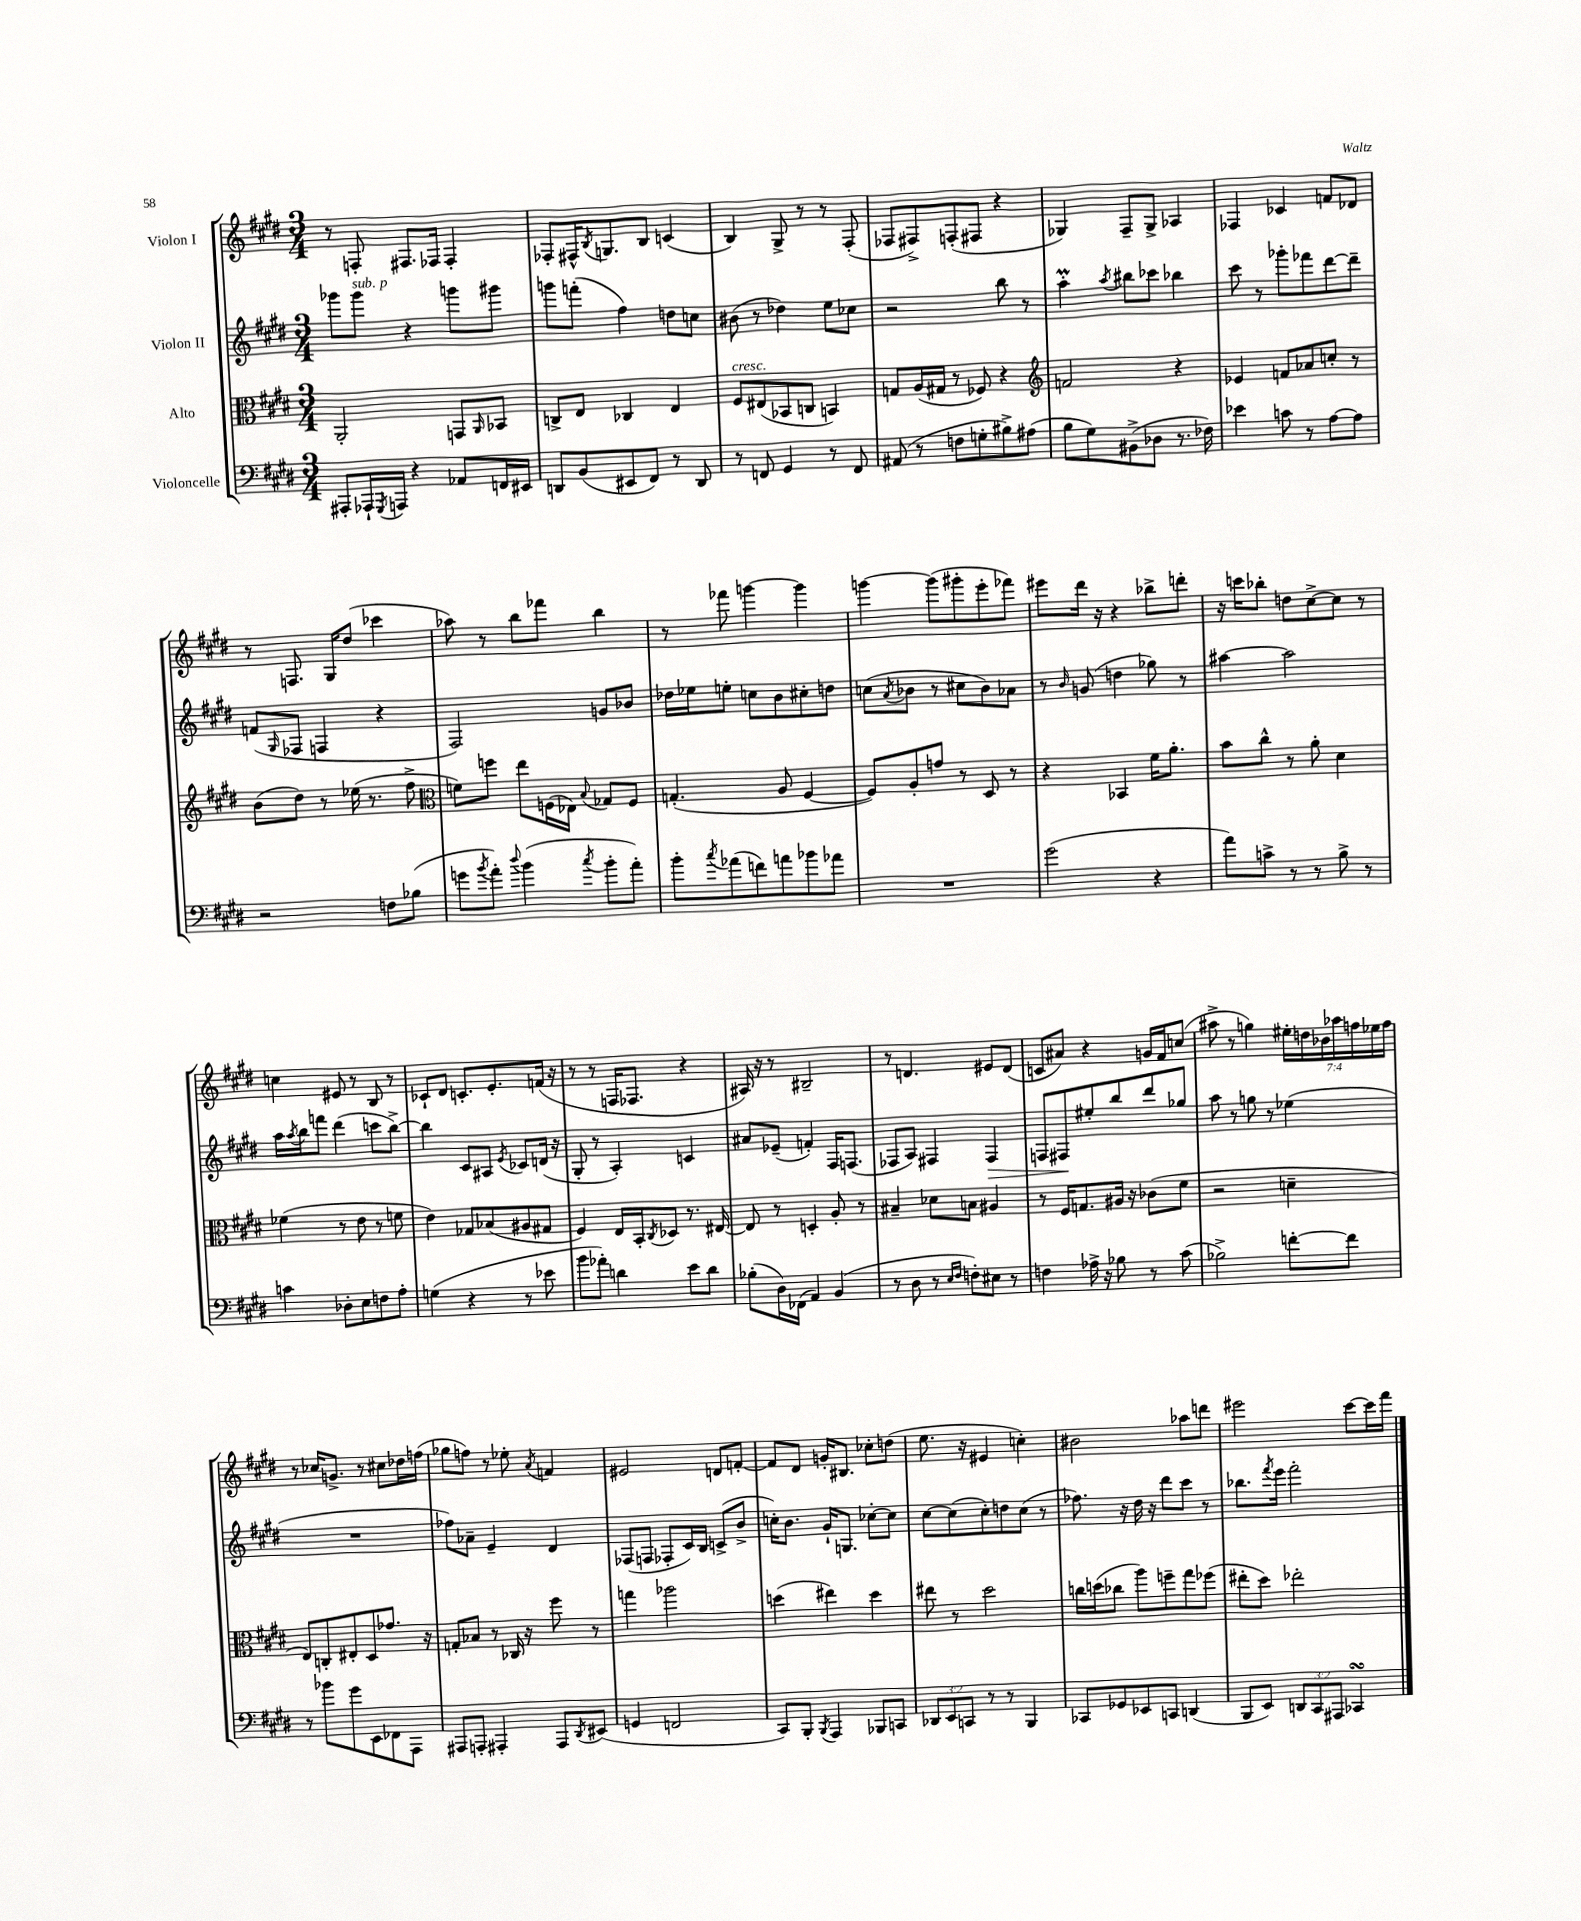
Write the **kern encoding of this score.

**kern	**kern	**kern	**kern
*staff4	*staff3	*staff2	*staff1
*clefF4	*clefC3	*clefG2	*clefG2
*k[f#c#g#d#]	*k[f#c#g#d#]	*k[f#c#g#d#]	*k[f#c#g#d#]
*M3/4	*M3/4	*M3/4	*M3/4
8AAA#'	2AA'	8ggg-	8r
16AAA-`	.	8ggg-	8F'
8qGGG#	.	.	.
16AAA	.	.	.
4r	.	4r	8.F#
.	.	.	16F-
8AA-	8GG	8ggg	4F-'
.	16qqAA	.	.
16FF	8BB-	8ggg#	.
16EE#	.	.	.
=	=	=	=
8DD	8C^	8ggg	8F-'
(8BB	8E	(8fff'	16F#^^
.	.	.	8qB
.	.	.	8.G
8EE#	4C-	4ff#)	.
8FF#)	.	.	8B
8r	4E	8dd	(4c
8DD	.	8cc	.
=	=	=	=
8r	8F#	(8b#	4B)
8FF	(8E#	8r	.
4GG#	8BB-	4dd-)	8G#^
.	8C	.	8r
8r	4BB)	8ee	8r
8FF	.	8cc-	(8F#'
=	=	=	=
(8AA#	8G	2r	8F-
8r	(16A	.	8F#^)
.	16G#	.	.
8F	8r	.	(8F'
8G'	8F-)	.	8F#
8B#^)	4r	8bb	4r
(8A#	.	8r	.
=	=	=	=
*	*clefG2	*	*
8B	2f	4aa'	4G-)
8G#)	.	.	.
.	.	8qaa	.
(8BB#^	.	8bb#	8F#~
8D-	.	8ccc-	8G-^
8.r	4r	4bb-	4A-
16F-)	.	.	.
=	=	=	=
4e-	4e-	8ccc#	4F-
.	.	8r	.
8c	8f	8ggg-'	4c-
8r	8a-	8fff-	.
[8A	8cc'	[8ddd#	8f
8A]	8r	8ddd#~]	8d-
=	=	=	=
2r	(8b	(8f	8r
.	.	16qqG#	.
.	8dd#)	8F-	8.F
.	8r	4F	.
.	.	.	16G#
.	(16ee-	.	(8dd#
.	8.r	.	.
8F	.	4r	4ccc-
(8B-	8ff#^	.	.
=	=	=	=
*	*clefC3	*	*
8g	8f)	2F#)	8aa-)
8qb	.	.	.
8a')	8ff	.	8r
8qqdd#	.	.	.
(4b	8ee	.	8bb
.	(16F	.	8fff-
.	16E-)	.	.
8qcc#	8qqB	.	.
8b'	8G-	8g	4bb
8a')	8F	8b-	.
=	=	=	=
8b'	(4.G'	16dd-	8r
.	.	16ee-	.
8qcc#	.	.	.
(8a-	.	8ee'	8fff-
8f)	.	8cc	[4ggg
8a	8A	8b	.
8b-	[4F#	8cc#'	4ggg]
8a-	.	8dd	.
=	=	=	=
2.r	8F#])	(8cc	[4ggg
.	.	8qa	.
.	8A'	8b-	.
.	8g	8r	(8ggg]
.	8r	8cc#	8ggg#'
.	8D#	8b-)	8eee'
.	8r	8a-	8fff-)
=	=	=	=
(2g#	4r	8r	8eee#
.	.	16qqb	.
.	.	(8g	16ddd#
.	.	.	16r
.	4BB-	4dd	4r
4r	16f#	8gg-)	8bb-^
.	8.a'	.	.
.	.	8r	8ddd'
=	=	=	=
8a)	8b	[4aa#	16r
.	.	.	16ccc
8c^	8cc#^^	.	8bb-'
8r	8r	2aa#]	8dd
8r	8a'	.	[8cc#^
8B^	4d#	.	8cc#]
8r	.	.	8r
=	=	=	=
4c	(4f-	16aa	4cc
.	.	8qaa	.
.	.	16bb	.
.	.	8fff	.
8D-'	8r	(4ddd#	8e#
8E	8e	.	8r
8F	8r	8ccc	8B
8A'	8f	[8bb^)	8r
=	=	=	=
(4G	4e)	4bb]	8c-`
.	.	.	8d#
4r	8G-	8c#	8.c'
.	(8B-	8A#	.
.	.	.	8.e'
.	.	8qe	.
8r	8A#	8c-	.
8e-	8G#	(16d	(16f
.	.	16r	16r
=	=	=	=
8b	4F#)	8G#'	8r
8a-')	.	8r	8r
4d	16E	4A')	16F
.	16BB'	.	8.F-
.	8qC#	.	.
.	8D-	.	.
8e	8.r	4c	4r
8d	.	.	.
.	[16E#	.	.
=	=	=	=
(8B-'	8E#]	8a#	16A#)
.	.	.	16r
16D#)	8r	(8e-~	8r
(16FF-	.	.	.
4AA)	4D'	4f')	2B#~
(4BB	8A'	16F#	.
.	.	(8.F	.
.	8r	.	.
=	=	=	=
8r	4B#~	8F-	8r
8D#	.	8A)	4.d
8r	8d-	4F#	.
16qqE	.	.	.
16qqF#	.	.	.
8F')	8B	.	.
8E#	4A#	4F#	8e#
8r	.	.	(8d
=	=	=	=
4F	8r	8F	8c
.	16F#	8F#	8a#)
.	8.G	.	.
16A-^	.	8ee#'	4r
16r	.	.	.
8B-	16A#	8bb	.
.	16r	.	.
8r	(8c-	8ddd#	16g
.	.	.	16f#
(8c#	8f#	8gg-	(8cc
=	=	=	=
2B-^)	2r	8aa	8aa#^
.	.	8r	8r
.	.	8gg	4gg)
.	.	8r	.
[8f'	4d~	(4ee-	28ee#'
.	.	.	28dd
.	.	.	28b-
.	.	.	28aa-
8f]	.	.	.
.	.	.	28ff
.	.	.	28ee-
.	.	.	28ff
=	=	=	=
8r	8E)	2.r	8r
8b-	8C'	.	16cc-
.	.	.	8.g^
8g#	8E#'	.	.
8EE	8D#	.	8r
8FF-	8.g-	.	8cc#
8AAA	.	.	16dd-
.	16r	.	(16ff
=	=	=	=
8AAA#	8G'	8ff-)	8gg-
8AAA'	8B-	8a-~	8ff)
4AAA#'	8r	4e~	8r
.	16C-	.	8ee-'
.	16r	.	.
.	.	.	8qa
8AAA#	8ff#	4d#	4f
8qDD#	.	.	.
(8EE#	8r	.	.
=	=	=	=
4GG	4gg	(8F-	2e#
.	.	8F	.
2FF	2aa-	8F-'	.
.	.	16c#)	.
.	.	16B	.
.	.	(8c^	8d
.	.	8b^	[8f'
=	=	=	=
8CC#)	(4dd	16cc')	8f]
.	.	8.b	.
8BBB'	.	.	8d#
8qBBB	.	.	.
4AAA	4ee#)	16g#`	16g'
.	.	8.G	8.B#
8BBB-	4dd	[8cc-'	8cc-'
8CC	.	8cc-]	(8dd
=	=	=	=
12DD-	8ee#	[8cc#	8.ee
12EE	.	.	.
.	8r	(8cc#]	.
12CC	.	.	.
.	.	.	16r
8r	2dd#	8cc#')	4e#
8r	.	8dd	.
4BBB	.	(8cc#	4cc')
.	.	8r	.
=	=	=	=
8CC-	16cc	8.ff-)	2b#
.	(16dd	.	.
8GG-	8cc-	.	.
.	.	16r	.
8EE-	8aa)	16dd#	.
.	.	16r	.
8CC	8ff~	8ddd#	.
(4DD	8gg#	8ccc#	8aa-
.	(8ff-	8r	8ddd
=	=	=	=
8BBB	8ee#'	8.bb-	2eee#
8EE)	8dd#)	.	.
.	.	8qfff#	.
.	.	16eee	.
12DD	2ee-'	2fff#'	.
12CC#	.	.	.
12AAA#	.	.	.
4CC-	.	.	[8ccc#
.	.	.	16ccc#]
.	.	.	16fff#
==	==	==	==
*-	*-	*-	*-
